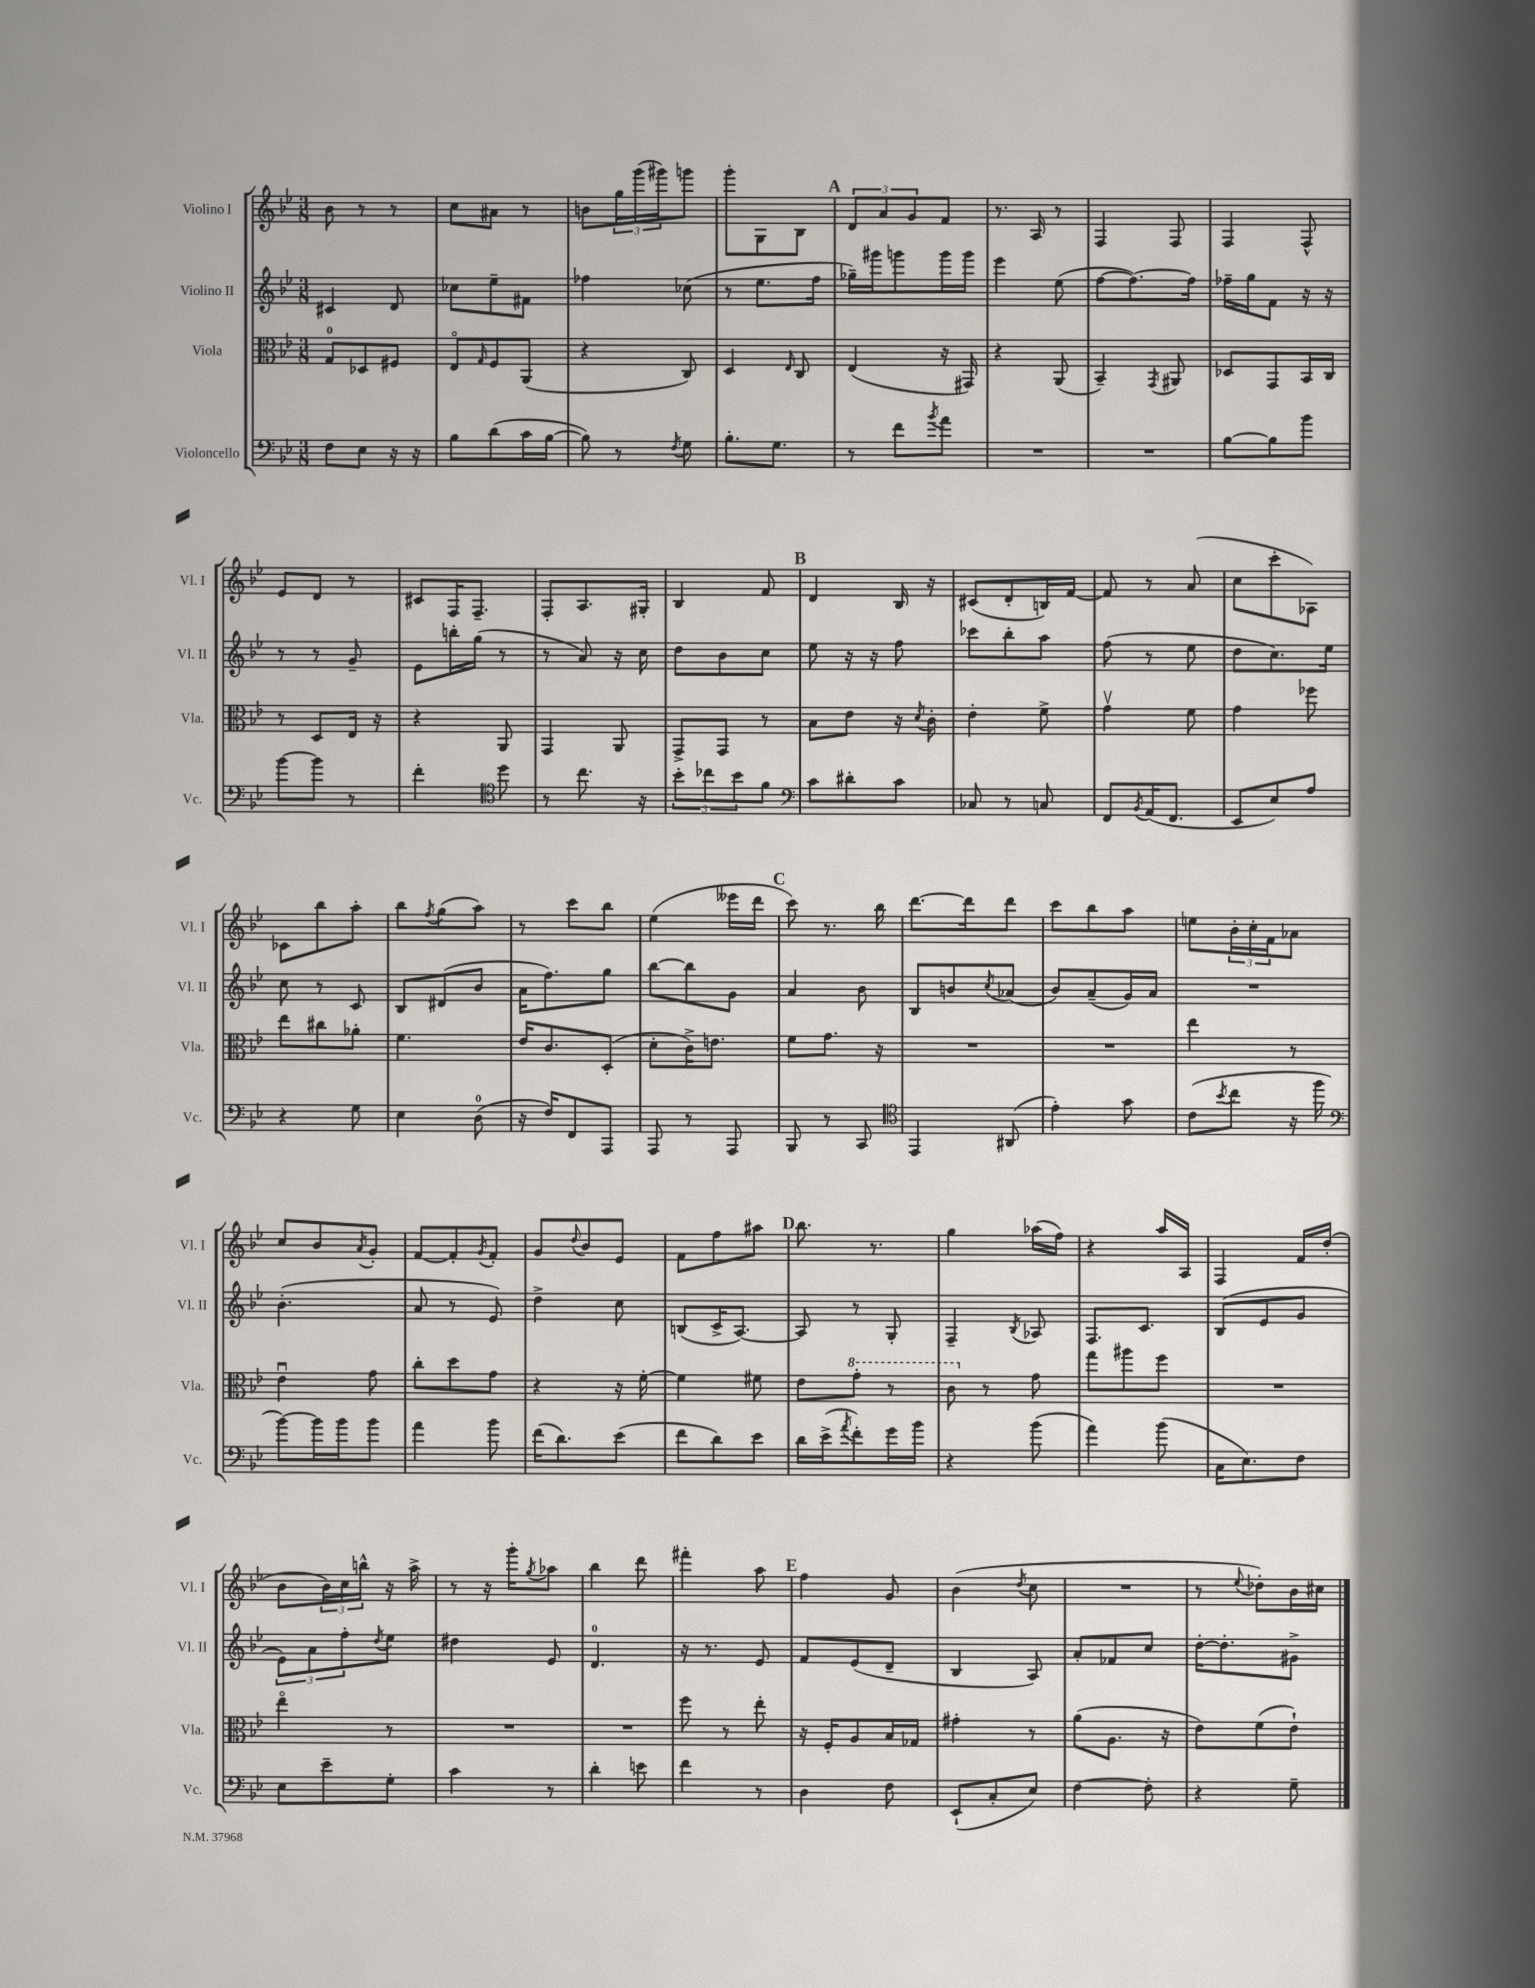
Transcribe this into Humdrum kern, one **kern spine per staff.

**kern	**kern	**kern	**kern
*staff4	*staff3	*staff2	*staff1
*clefF4	*clefC3	*clefG2	*clefG2
*k[b-e-]	*k[b-e-]	*k[b-e-]	*k[b-e-]
*M3/8	*M3/8	*M3/8	*M3/8
8F	8G	4c#	8b-
8E-	8D-	.	8r
16r	8F#	8d	8r
16r	.	.	.
=	=	=	=
8B-	8E-o	8cc-	8cc
.	16qqG	.	.
(8d	8F	8ee-~	8a#
16c	(8AA	8f#	8r
[16B-	.	.	.
=	=	=	=
8B-])	4r	4ff-	8b
8r	.	.	24gg
.	.	.	(24ggg
.	.	.	24ggg#)
8qF	.	.	.
8G	8C)	(8cc-	8ggg
=	=	=	=
8.B-'	4D	8r	8ggg'
.	.	8.ee-	8G
8.G	.	.	.
.	16qqE-	.	.
.	8C	.	8B-
.	.	16ff	.
=	=	=	=
8r	(4E-	16gg-~)	12d
.	.	16ggg#	.
.	.	.	12a
8f	.	8ggg	.
.	.	.	12g
8qb-	.	.	.
8a	16r	16ggg	8f
.	16GG#)	16ggg	.
=	=	=	=
4.r	4r	4eee-	8.r
.	.	.	16A
.	(8AA	(8ee-	8r
=	=	=	=
4.r	4BB-~)	[8ff	4F
.	.	8.ff_)	.
.	8qGG	.	.
.	8AA#	.	8F
.	.	16ff]	.
=	=	=	=
[8B-	8D-	16ff-~	4F
.	.	16gg	.
8B-]	8GG	8f	.
8b-	16BB-	16r	8F^^
.	16C	16r	.
=	=	=	=
[8b-	8r	8r	8e-
8b-]	8D	8r	8d
8r	16E-	8g~	8r
.	16r	.	.
=	=	=	=
4f'	4r	8e-	8c#
.	.	16bb'	16F
.	.	(16gg	8.F~
*clefC4	*	*	*
8dd	8AA	8r	.
=	=	=	=
8r	4GG	8r	8F'
8.cc	.	8a)	8.A
.	8AA	16r	.
16r	.	16cc	16G#'
=	=	=	=
12b-'	8GG^	8dd	4B-
12cc-	.	.	.
.	8GG	8b-	.
12b-	.	.	.
8f	8r	8cc	8f
=	=	=	=
*clefF4	*	*	*
8c	8B-	8ee-	4d
8d#'	8e-	16r	.
.	.	16r	.
8c	16r	8ff	16B-
.	8qd	.	.
.	16c'	.	16r
=	=	=	=
8C-	4e-'	8ccc-	(8c#
8r	.	8bb-'	8d'
8C	8f^	8aa	16B)
.	.	.	[16f
=	=	=	=
8FF	4gv	(8ff	8f]
8qBB-	.	.	.
(16AA	.	8r	8r
8.FF	.	.	.
.	8f	8ee-	(8a
=	=	=	=
8EE-	4g	8dd	8cc
8E-)	.	8.cc)	8ccc'
8A	8ff-	.	8A-)
.	.	16ee-	.
=	=	=	=
4r	8ee-	8cc	8c-
.	8cc#	8r	8bb-
8G	8a-'	8c	8aa'
=	=	=	=
4E-	4.f	8B-	8bb-
.	.	.	8qff
.	.	(8d#	(8gg
(8D	.	8b-	8aa)
=	=	=	=
16r	16e-	16a	8r
16F)	8.c	8.ff)	.
8FF	.	.	8ccc
8AAA	(8D'	8gg	8bb-
=	=	=	=
8AAA	8d'	[8bb-	(4ee-
8r	16c^)	8bb-]	.
.	8.e	.	.
8AAA	.	8g	16eee--
.	.	.	16ddd
=	=	=	=
8BBB-	8f	4a	8ccc)
8r	8.g	.	8.r
8CC	.	8b-	.
.	16r	.	16bb-
=	=	=	=
*clefC4	*	*	*
4EE-	4.r	8B-	[8.ddd
.	.	8b	.
.	.	.	16ddd]
.	.	8qcc	.
(8AA#	.	(8a-	8ddd
=	=	=	=
4e-')	4.r	8b-)	8ccc
.	.	(8a~	8bb-
8g	.	16g)	8aa
.	.	16a	.
=	=	=	=
(8c	4ee-	4.r	8ee
8qb-	.	.	.
8cc	.	.	24b-'
.	.	.	24cc'
.	.	.	24f
16r	8r	.	8a-
16ff	.	.	.
=	=	=	=
*clefF4	*	*	*
[8b-)	4e-u	(4.b-'	8cc
16b-]	.	.	8b-
16b-	.	.	.
.	.	.	8qa
8b-	8g	.	8g'
=	=	=	=
4a	8cc'	8a	[8f
.	8dd	8r	8f']
.	.	.	8qg
8b-	8g	8e-)	8f'
=	=	=	=
(16f	4r	4dd^	8g
8.d)	.	.	.
.	.	.	8qqdd
.	.	.	8b-
(8e-	16r	8cc	8e-
.	[16f'	.	.
=	=	=	=
8f	4f]	(8B	8f
8d)	.	16c^	8ff
.	.	[8.A)	.
8e-	8f#	.	8aa#
=	=	=	=
16d	8e-	8A]	8.bb-
(16e-^	.	.	.
8qa	.	.	.
8f')	8gg'	8r	.
.	.	.	8.r
16g	8r	8G'	.
16b-	.	.	.
=	=	=	=
4r	8cc	4F~	4gg
.	8r	.	.
.	.	8qB-	.
(8b-	8g	8A-	(16aa-
.	.	.	16ff)
=	=	=	=
4a)	8gg	8.F	4r
.	8aa#	.	.
.	.	8.c	.
(8b-	8ff	.	16aa
.	.	.	16A
=	=	=	=
16C	4.r	(8B-	4F
8.E-)	.	.	.
.	.	8e-	.
8F	.	8g	16f
.	.	.	(16dd'
=	=	=	=
8E-	4ee-o	12e-)	8b-
.	.	12a	.
8e-~	.	.	24b-)
.	.	12ff'	24cc
.	.	.	24bb^^
.	.	8qdd	.
8G'	8r	8ee-	16r
.	.	.	16aa^
=	=	=	=
4c	4.r	4dd#	8r
.	.	.	16r
.	.	.	16ggg'
.	.	.	8qgg
8r	.	8e-	8aa-
=	=	=	=
4d'	4.r	4.d	4bb-
8e	.	.	8ddd
=	=	=	=
4f	8ff	16r	4fff#'
.	.	8.r	.
.	8r	.	.
8r	8ee-'	8e-	8aa
=	=	=	=
4D	16r	8f	4ff
.	16F'	.	.
.	8A	(8e-	.
8F	16B-	8d~	8g
.	16G-	.	.
=	=	=	=
(8EE-`	4g#'	4B-	(4b-
8C'	.	.	.
.	.	.	8qdd
8E-)	8r	8A)	8cc
=	=	=	=
[4F	(8a	8a'	4.r
.	8.A	8f-	.
8F']	.	8cc	.
.	16r	.	.
=	=	=	=
4r	8e-)	[16dd'	8r
.	.	8.dd']	.
.	.	.	8qqee-
.	(8f	.	8dd-')
8G~	8e-`)	8g#^	16b-
.	.	.	16cc#
==	==	==	==
*-	*-	*-	*-
